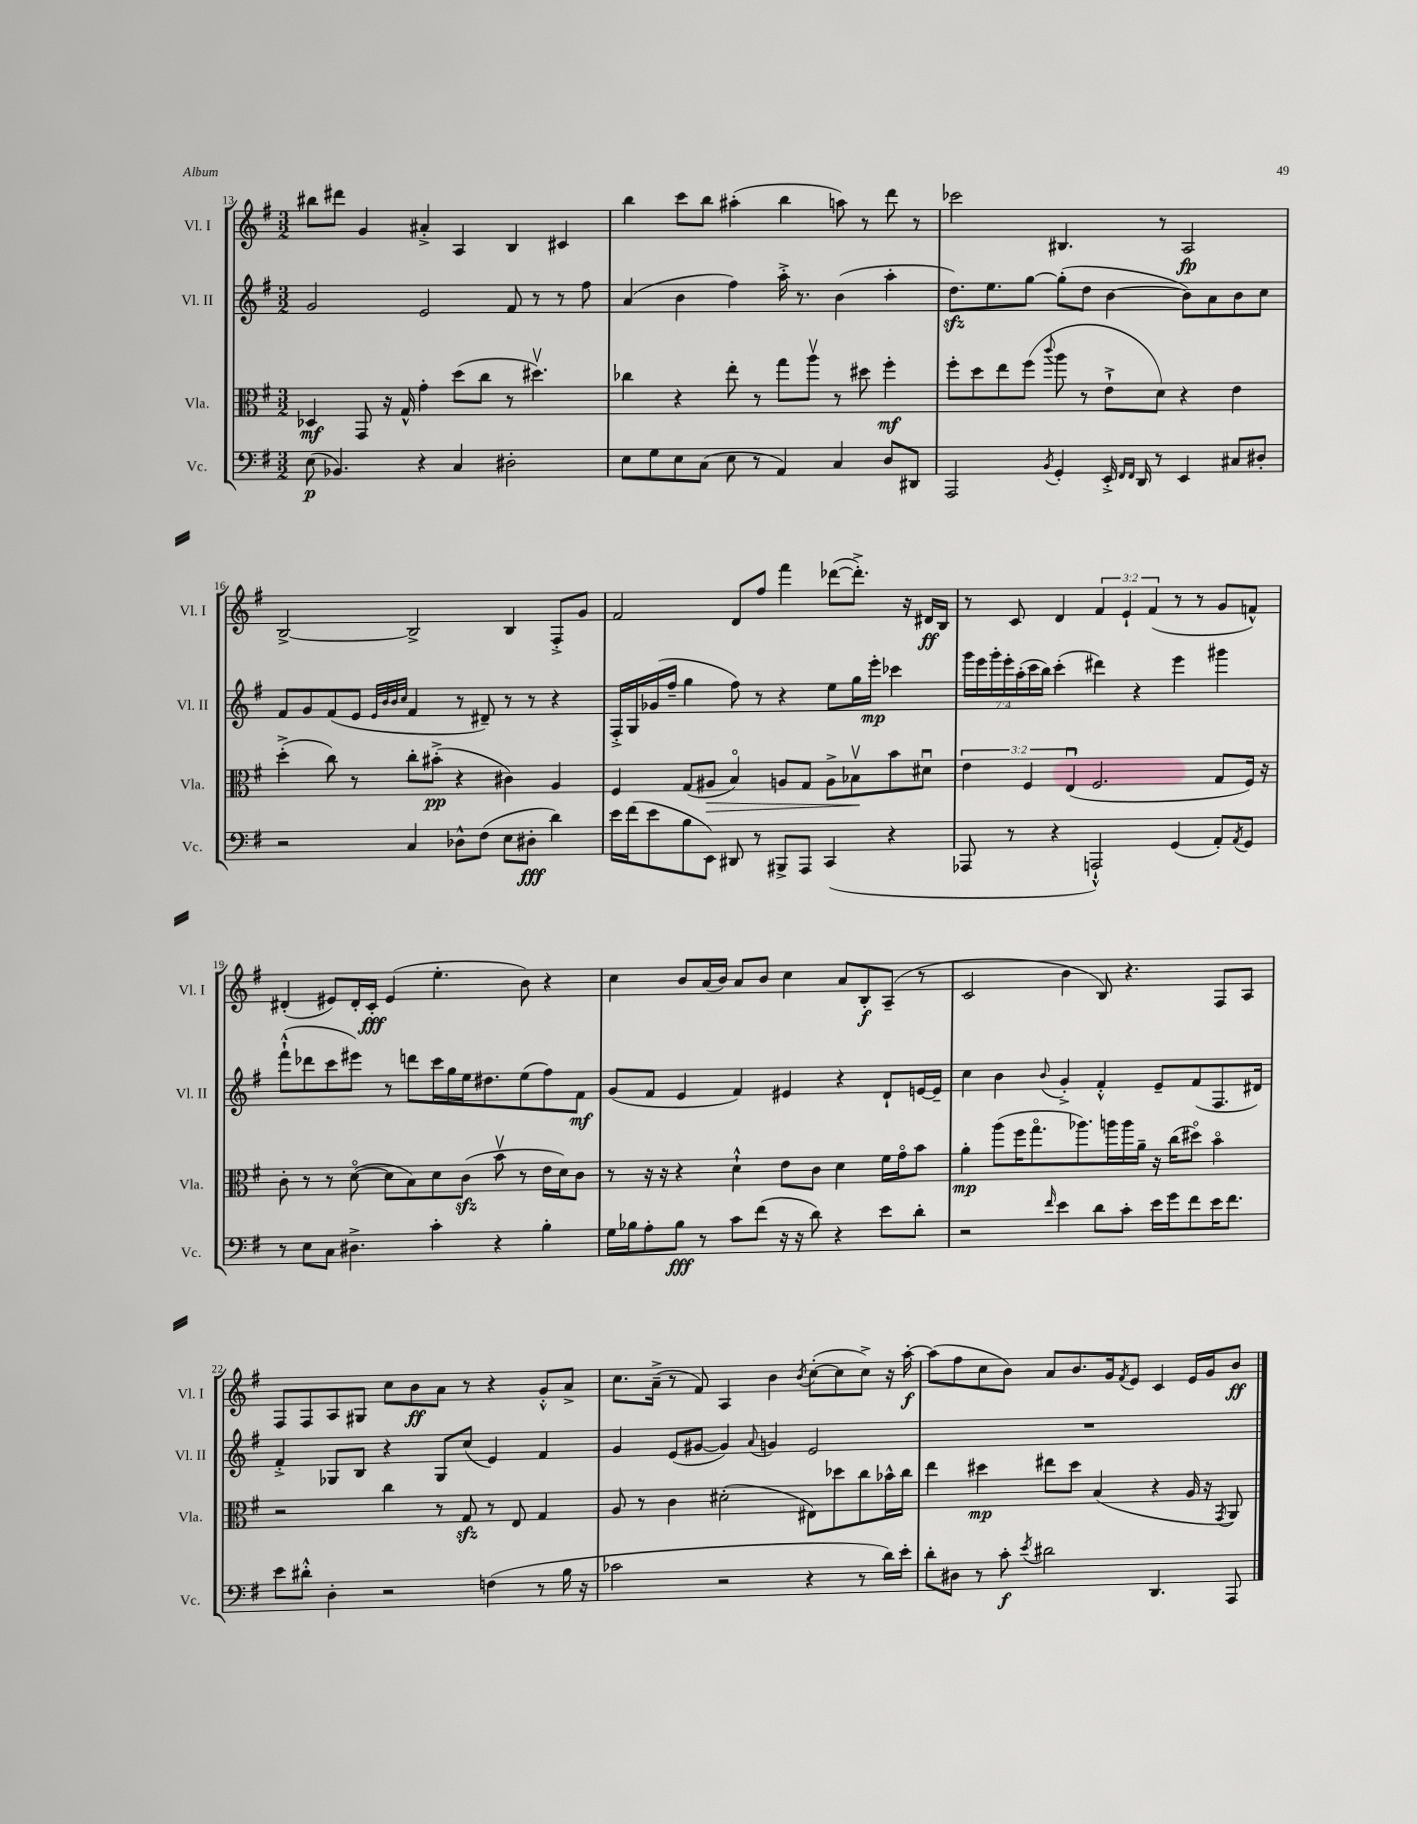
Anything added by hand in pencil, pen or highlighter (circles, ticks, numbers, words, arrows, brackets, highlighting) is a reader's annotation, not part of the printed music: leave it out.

**kern	**kern	**kern	**kern
*staff4	*staff3	*staff2	*staff1
*clefF4	*clefC3	*clefG2	*clefG2
*k[f#]	*k[f#]	*k[f#]	*k[f#]
*M3/2	*M3/2	*M3/2	*M3/2
(8E	4D-	2g	8bb#
4.BB-)	.	.	8ddd#
.	8GG	.	4g
.	16r	.	.
.	16G^^	.	.
4r	4g'	2e	4a#'^
4C	(8dd	.	4A
.	8cc	.	.
2D#'	8r	8f#	4B
.	4.dd#v)	8r	.
.	.	8r	4c#
.	.	8ff#	.
=	=	=	=
8E	4cc-	(4a	4bb
8G	.	.	.
8E	4r	4b	8ccc
(8C	.	.	8bb
8E	8ee'	4ff#)	(4aa#'
8r	8r	.	.
4AA)	8gg	16aa'^	4bb
.	.	8.r	.
.	8aav	.	.
4C	8r	(4b	8aa)
.	8dd#	.	8r
8D	4ff#'	4aa'	8ddd
8DD#	.	.	8r
=	=	=	=
2AAA	8ff#'	8.dd)	2ccc-
.	8dd	.	.
.	.	8.ee	.
.	8ee	.	.
.	(8ff#	[8gg	.
8qBB	8qqccc	.	.
4GG'	8aa	(8gg']	4.B#
.	8r	8dd	.
16EE'^	8e`^	[4b	.
16qqFF#	.	.	.
16qqFF#	.	.	.
16DD	.	.	.
8r	8d)	.	8r
4EE	4r	8b])	2A
.	.	8a	.
8C#	4e	8b	.
8D#'	.	8cc	.
=	=	=	=
2r	(4dd'^	8f#	[2B^
.	.	8g	.
.	8cc)	(8f#	.
.	8r	8e	.
.	.	32qqe	.
.	.	32qqb	.
.	.	32qqb	.
.	.	32qqcc	.
4C	8cc'	4f#	2B^]
.	(8b#'^	.	.
8D-^^	4r	8r	.
(8F#	.	8d#~)	.
8E	4c#)	8r	4B
8D#'	.	8r	.
4d)	4A	4r	8F#'^
.	.	.	8g
=	=	=	=
16e	4F#	16F#'^	2f#
(16f#	.	16G	.
8e	.	(16g-	.
.	.	16ff#~	.
8B	(8G	4gg	.
8EE)	8A#	.	.
8DD#	4Bo)	8ff#)	8d
8r	.	8r	8ff#
8BBB#^	8A	4r	4fff#
8AAA	8G	.	.
(4CC	8A^	8ee	([8ddd-
.	8B-v	16gg	8.ddd-'^])
.	.	16eee'	.
4r	8b	4ccc-	.
.	.	.	16r
.	8d#u	.	16d#
.	.	.	16B
=	=	=	=
8AAA-	6e	28ggg	8r
.	.	28eee	.
.	.	28ggg'	.
.	.	28eee'	.
8r	.	.	8c
.	.	(28aa'	.
.	6F#	.	.
.	.	28ccc	.
.	.	28bb)	.
4r	.	(4ccc'	4d
.	(6Eu	.	.
2AAA`^^)	2.F#	4ddd#)	6f#
.	.	.	6e`
.	.	4r	.
.	.	.	(6f#
(4GG	.	4eee	8r
.	.	.	8r
8AA')	8G	4ggg#	8g
8qAA	.	.	.
8GG	16F#)	.	8f^^)
.	16r	.	.
=	=	=	=
8r	8c'	(8fff#`^^	(4d#'
8E	8r	8ddd-	.
8C	8r	8ccc	8e#)
4.D#^	([8do	8eee#)	16d#'
.	.	.	16c'
.	8d]	8r	(4e#
.	8B)	8ddd	.
4c'	8d	16ccc	4.ee'
.	.	16gg	.
.	(8c	16ee	.
.	.	8.dd#	.
4r	8bv	.	.
.	8r	(8ee	8b)
4B'	16e	8ff#)	4r
.	16d)	.	.
.	8c	8f#	.
=	=	=	=
16G	8r	(8g	4cc
16B-	.	.	.
8A'	16r	8f#	.
.	16r	.	.
8B-	4r	4e	8b
8r	.	.	(16a
.	.	.	16b)
8c	4d`^^	4f#)	8a
(8f#	.	.	8b
16r	8e	4e#	4cc
16r	.	.	.
8d)	8c	.	.
4r	4d	4r	8a
.	.	.	8B'
8e	16f#	8d`	(8A~
.	16go	.	.
8d'	8b	[16e	8r
.	.	16e~]	.
=	=	=	=
2r	4a'	4cc	2c
.	(8aa	4b	.
.	16ff#	.	.
.	8.ggo	.	.
16qqf#	.	8qqb	.
4e	.	4g'^	4b
.	8.aa-)	.	.
8d	.	4f#'^^	8B)
.	16aa	.	.
8c'	16aa	.	4.r
.	16a~	.	.
16e	16r	8e~	.
16g	(16cc	.	.
8f#	8dd#o)	(8f#	.
16e	4bo	8.F#	8F#
8.f#	.	.	.
.	.	.	8A
.	.	16d#)	.
=	=	=	=
8e	2r	4f#'^	8F#
8d#'^^	.	.	8F#
4D'	.	8G-	8A
.	.	8B	8G#
2r	4cc	4r	8cc
.	.	.	8b
.	8r	8G-	8a
.	8G	(8cc	8r
(4F	8r	4e)	4r
.	8E	.	.
8r	4G	4f#	8g'^^
16B	.	.	8a^
16r	.	.	.
=	=	=	=
2c-	8A	4g	8.cc
.	8r	.	.
.	.	.	(16a~^
.	4c	(8e	8r
.	.	[8g#	8f#)
2r	(2d#'	4g#])	4A
.	.	8qqa	.
.	.	4g	4b
.	.	.	8qb
4r	8E#)	2e	([8cc'
.	8dd-	.	8cc]
8r	8cc	.	8cc^)
16d)	16b-^^	.	16r
16e'	16cc	.	[16aa'
=	=	=	=
8d'	4ee	1.r	(8aa]
8D#	.	.	8ff#
8r	4dd#	.	8cc
8c'	.	.	8b)
8qe	.	.	.
2d#	8ee#	.	8a
.	8dd#	.	8.b
.	(4B	.	.
.	.	.	16g
.	.	.	8qf#
.	.	.	8e
4.DD	4r	.	4c
.	16A	.	16e
.	16r	.	16g
.	8qGG	.	.
8AAA	8AA)	.	8b
==	==	==	==
*-	*-	*-	*-
